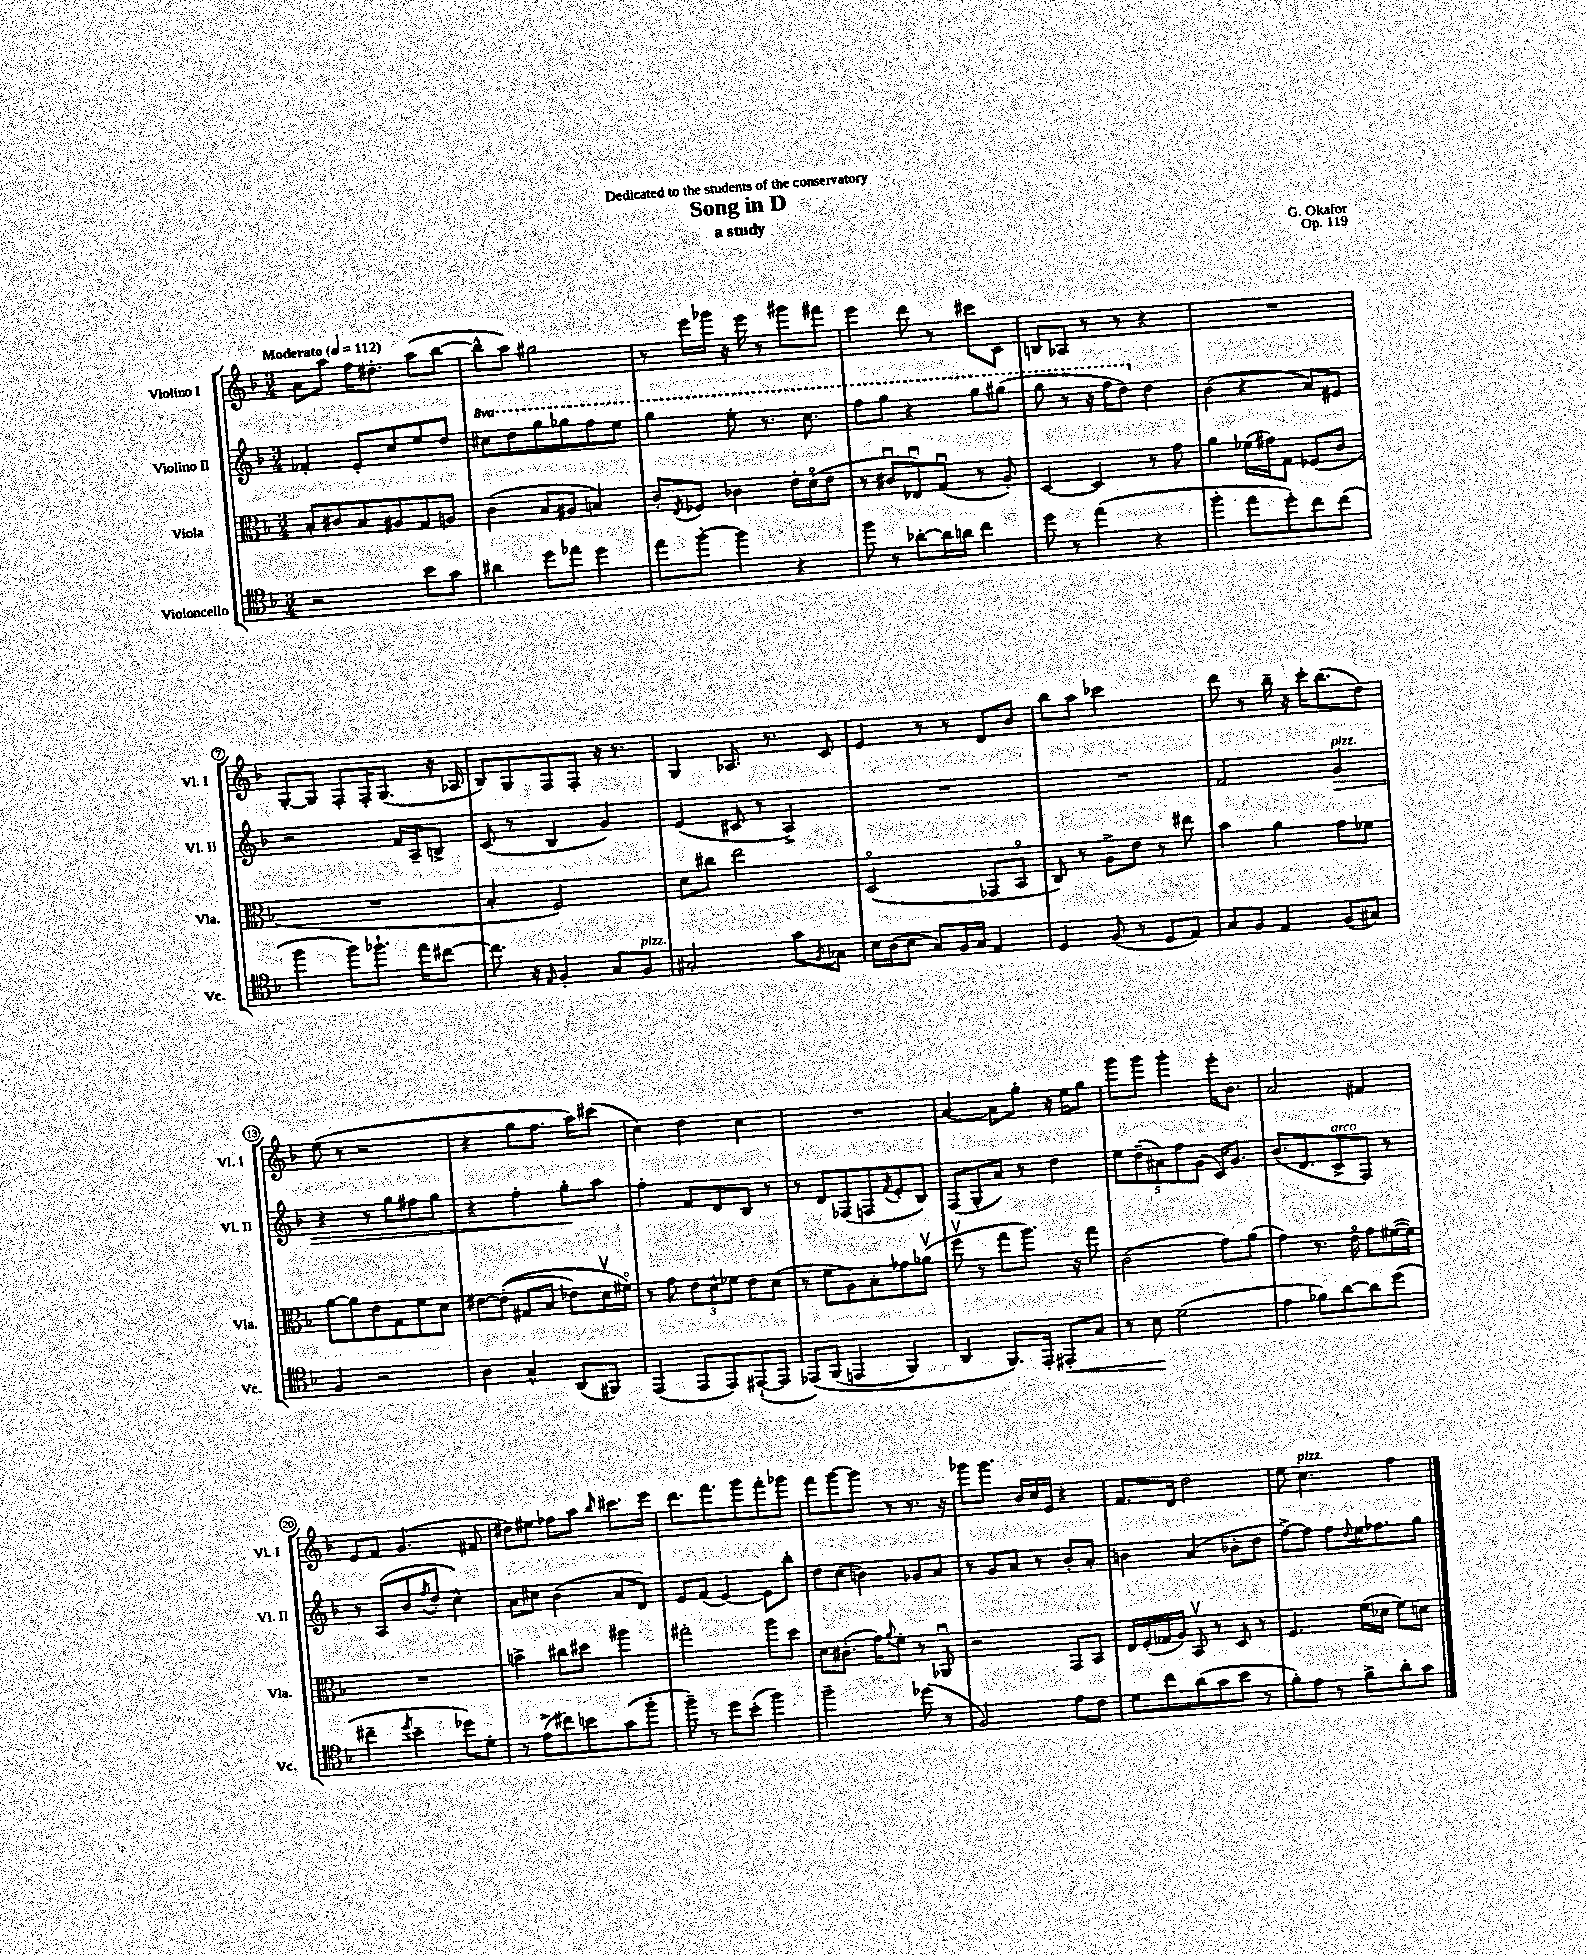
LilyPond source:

\header { title = "Song in D" composer = "G. Okafor" subtitle = "a study" dedication = "Dedicated to the students of the conservatory" opus = "Op. 119" }
<<
\new StaffGroup <<
\new Staff = "s0" \with { instrumentName = "Violino I" shortInstrumentName = "Vl. I" } {
    \clef treble \key f \major \numericTimeSignature \time 3/4 \tempo "Moderato" 4 = 112
    a'8 a''8 f''16 dis''8.-. a''8( bes''8~ |
    bes''8-^ a''8) gis''2 |
    r8 e'''16 ges'''16 r16 e'''16 r8 gis'''8 fis'''8 |
    e'''4 d'''8 r8 cis'''8 c'8 |
    b8 aes8 r8 r8 r4 |
    R2. |
    g8~-. g8 f8-. f16-. g8.( r16 aes16 |
    bes8) g8 f8 f8-. r16 r8. |
    g4 aes8. r8. c'8 |
    e'4 r8 r8 d'8 bes'8 |
    bes''8 a''8 ces'''2 |
    d'''8 r8 bes''16-- r16 c'''16-. bes''8.( d''8) |
    e''8( r8 r2 |
    r4 g''8 f''8. a''16) cis'''8( |
    c''4) d''4 c''4 |
    R2. |
    a'4~ a'8 g''8-. r16 e''16 g''8 |
    g'''8 g'''8 g'''4-. e'''16-. bes'8. |
    a'2 fis'4 |
    e'8 f'8 g'4.( fis'8 |
    dis''8) eis''8 fes''8 a''8 \grace { bes''16 } cis'''8. e'''16 |
    d'''8. f'''8. g'''8 f'''8-. ges'''8 |
    f'''8 g'''8~ g'''8 r8 r8. r16 |
    ges'''8 ges'''8. bes'16 c''16 e'16 r4 |
    f'8. d'16 d''2 |
    e''8 c''4.^\markup { \italic "pizz." } f''4 \bar "|." |
}
\new Staff = "s1" \with { instrumentName = "Violino II" shortInstrumentName = "Vl. II" } {
    \clef treble \key f \major \numericTimeSignature \time 3/4 \set Staff.ottavationMarkups = #ottavation-simple-ordinals
    fes'4-. e'8-. c''8 e''8 d''8 |
    \ottava #1 cis'''8 d'''8 g'''8 ges'''8 f'''8 e'''8 |
    g'''4 e'''8-. r8. c'''8. |
    f'''8 g'''8 r4 g'''8 gis'''8( |
    g'''8 r8 r16 f'''16 d'''8) \ottava #0 d''4 |
    bes'4( r4 a'8) eis'8 |
    r2 f'16 a16-- b8-> |
    c'8( r8 bes4 g'4) |
    e'4( cis'8 r8 a4->) |
    R2. |
    R2. |
    f'2 g'4\>^\markup { \italic "pizz." } |
    r4 r8 g''8 fis''8 g''8 |
    r4 f''4-. g''8-.\! a''8 |
    f''4-. f'8 d'8 bes8 r8 |
    r8 d'8 fes8( f8 \acciaccatura { f'8 } e'8-. bes8) |
    f8( g8-. a'8) r8 d''4 |
    \tuplet 5/4 { e''8 d''8--( ais'8) f''8 g'8( } c'16) g'8. |
    bes'8.( d'8. c'8->^\markup { \italic "arco" } f8) r8 |
    r8 a8( bes'8 \acciaccatura { f''8 } d''8-. c''4-^) |
    a'8 cis''8 bes'4( a'8 d'8) |
    e'8 f'8( e'4~) e'8 bes''8-. |
    d''8 c''8( b'4) ges'8 a'8 |
    r8 g'8 a'8 r8 bes'8-. a'8-. |
    b'4 a'4( bes'8-. d''8 |
    f''8~->) f''8 f''8 \appoggiatura { d''8 } e''16 fes''8. g''8 \bar "|." |
}
\new Staff = "s2" \with { instrumentName = "Viola" shortInstrumentName = "Vla." } {
    \clef alto \key f \major \numericTimeSignature \time 3/4
    bes8-. cis'8 bes8 ais8 g8 a8 |
    c'4( bes8 ais8 b4) |
    c'8-. \acciaccatura { e8 } fes8 ces'4 e'16-. d'16\flageolet( e'8 |
    r8 cis'8\downbow ees8\downbow) g8\downbow( r8 a8-.) |
    d4~ d4 r8 g'8 |
    a'4 fes'16( gis'16) g8 fes8( c'8 |
    R2. |
    bes4-. f2) |
    d'8 cis''8 e''2 |
    d2\flageolet( ges,8 bes,8\flageolet |
    c8) r8 a8-> e'8 r8 eis''8 |
    bes'4 a'4 g'8 fes'8 |
    a'8~ a'8 e'8 g8 f'8 d'8 |
    eis'8~ eis'8-.(\( gis8 bes8 ees'8) d'16\upbow fis'16\flageolet\) |
    r8 g'8 \tuplet 3/2 { e'8 d'8-^ fes'8 } e'8 d'8( |
    r8 f'8 a8) bes8-. ges'8 aes'8\upbow( |
    f''8\upbow r8 g''8 a''8.) r16 g''8 |
    c'2( g'8) a'8( |
    g'4) r8. e'16\flageolet g'8 fis'16~( fis'16) |
    R2. |
    b'4-> cis''8 dis''8 ais''4 |
    gis''2-. a''8 d''8 |
    d'8 cis'8.-.( g'16) \appoggiatura { a'8 } f'8-. r8 aes,8\downbow |
    r2 g,8 bes,8 |
    e16 f16-.( ges16 a16) bes,8\upbow r8 d8 r8 |
    f4. f'16( des'16 f'8) d'8 \bar "|." |
}
\new Staff = "s3" \with { instrumentName = "Violoncello" shortInstrumentName = "Vc." } {
    \clef tenor \key f \major \numericTimeSignature \time 3/4
    r2 bes'8 g'8 |
    ais'4 d''8 ees''8 d''4 |
    e''8 f''8~-. f''4 r4 |
    f''8 r8 aes'8~-. aes'16 a'16 c''4 |
    d''8 r8 e''4( r4 |
    f''4-. e''8 d''8-.) c''8 c''8( |
    f''4 f''8) fes''8.-! e''16 cis''8~ |
    cis''8. r16 \grace { e16 } f4-. g8 f8^\markup { \italic "pizz." } |
    gis2-. g'8 \acciaccatura { f8 } ges8 |
    bes16 a16( bes8 g8) f16 g16 e4 |
    d4 f8( r8 d8 e8) |
    g8 f8 e4 f8( gis8) |
    f4 r2 |
    a4 g4-^ a,8( fis,8) |
    e,4( e,8 e,8) eis,8~-!( eis,8 |
    ees,8)\( f,8( e,4 f,4) |
    a,4 f,8.\) e,16-. eis,8-.\< g8 |
    r8 bes8\! d'2( |
    e'4 fes'8) a'8~ a'8 d''8( |
    cis''4-- \acciaccatura { d''8 } bes'4-- des''8) d'8-. |
    r8 e'8->( cis''8) b'8 g'8( f''8-. |
    f''8--) r8 d''8 bes'8-.( f''4) |
    f''2-- des''8( r8 |
    f2) e'8 c'8 |
    d'8 c''8 a'8( g'8 bes'8 r8 |
    f'8-.) e'8 r8 f'8-> a'8-. g'8 \bar "|." |
}
>>
>>
\layout { \context { \Score \override BarNumber.stencil = #(make-stencil-circler 0.1 0.3 ly:text-interface::print) } }
